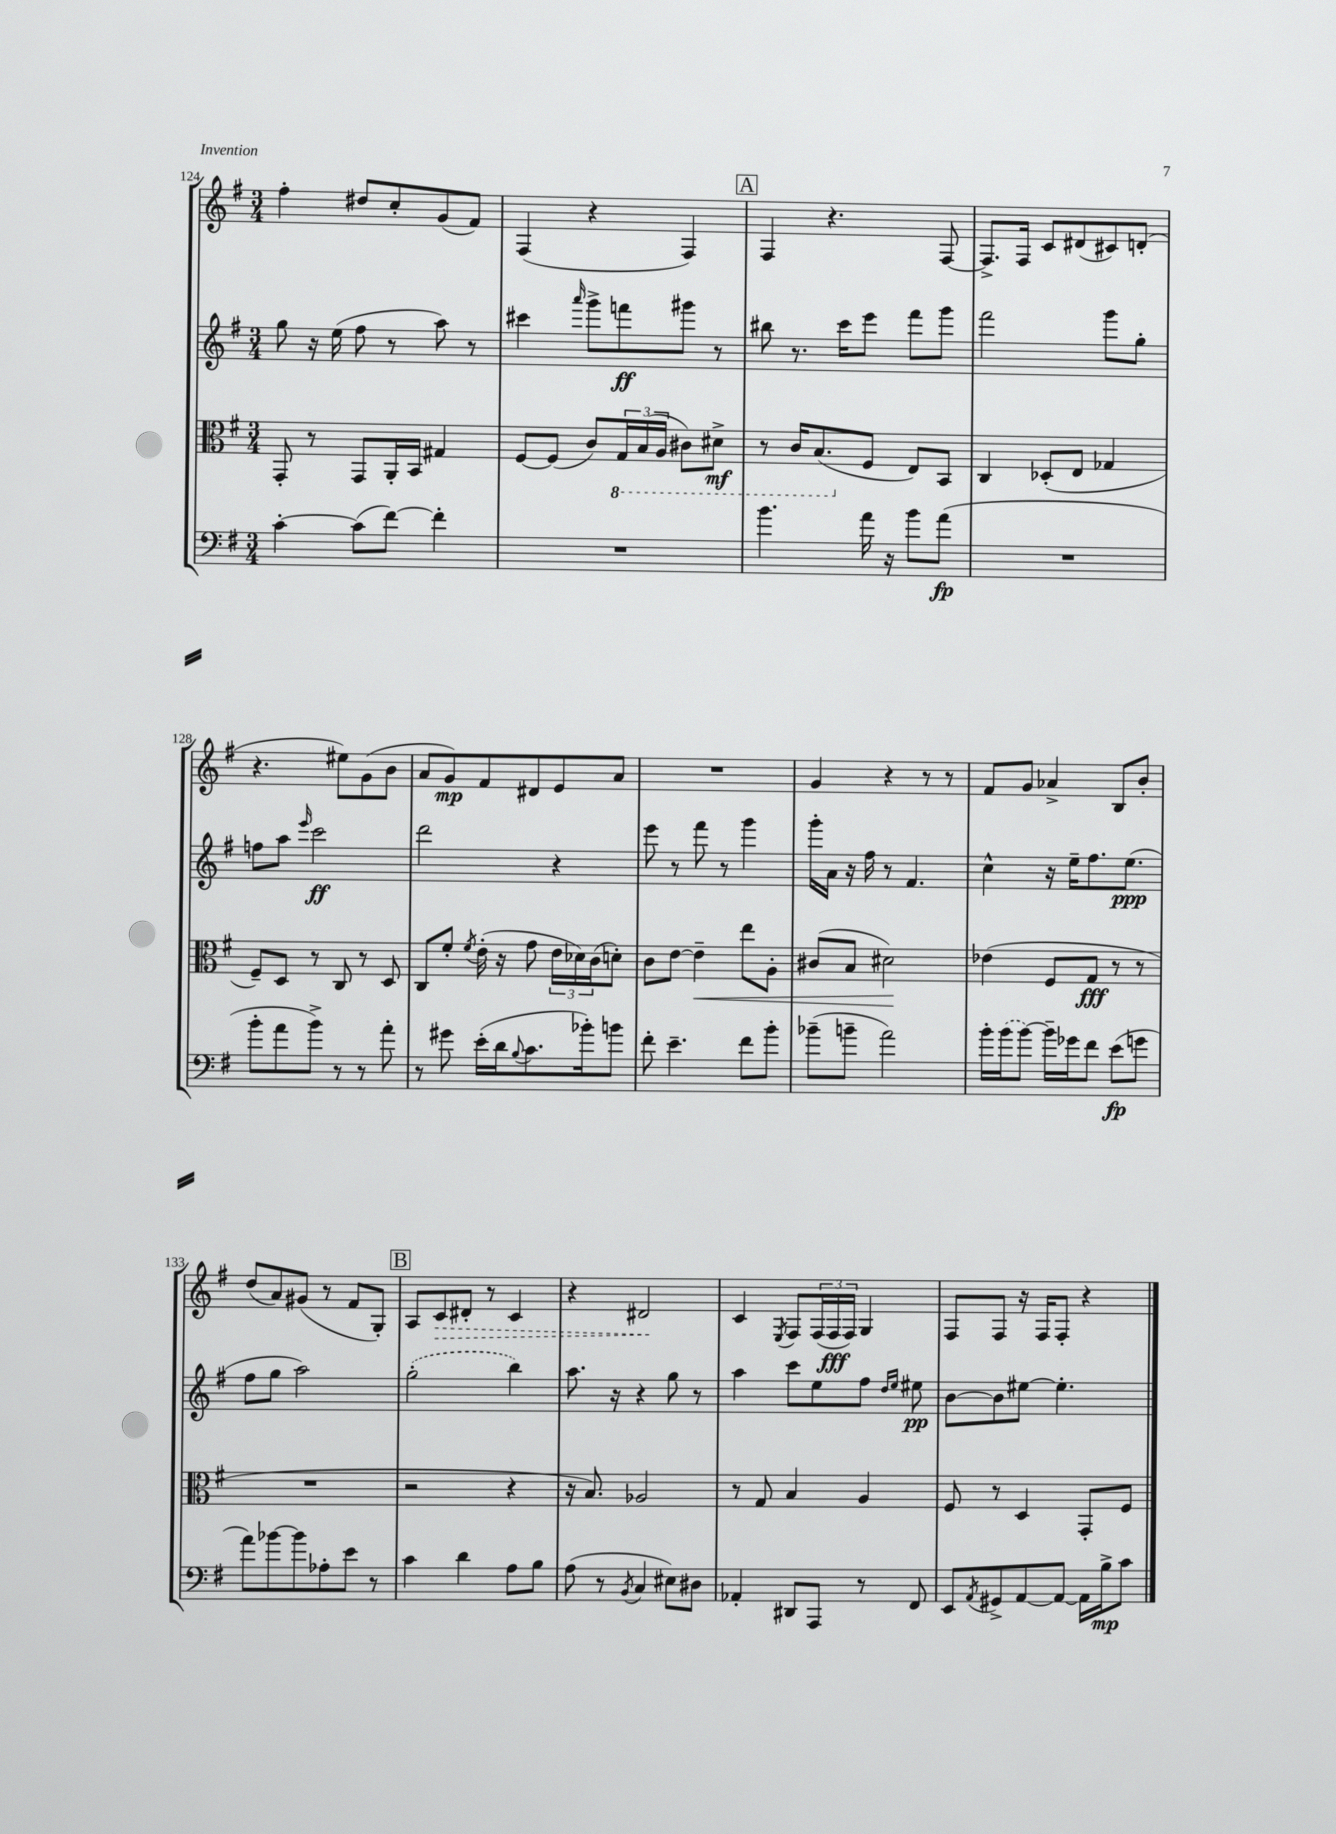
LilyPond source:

<<
\new StaffGroup <<
\new Staff = "s0" {
    \clef treble \key g \major \numericTimeSignature \time 3/4
    fis''4-. dis''8 c''8-. g'8( fis'8) |
    fis4( r4 fis4) |
    \mark \markup { \box "A" } fis4 r4. fis8~ |
    fis8.-> fis16 c'8 dis'8( cis'8) d'8-.( |
    r4. eis''8) g'8( b'8 |
    a'8 g'8\mp) fis'8 dis'8 e'8 a'8 |
    R2. |
    g'4 r4 r8 r8 |
    fis'8 g'8 aes'4-> b8 b'8-. |
    d''8( a'8) gis'8( r8 fis'8 g8-.) |
    \mark \markup { \box "B" } a8 \once \override Hairpin.style = #'dashed-line c'8\> dis'8-. r8 c'4 |
    r4 dis'2\! |
    c'4 \acciaccatura { e8 } fis8 \tuplet 3/2 { fis16( fis16\fff fis16) } g4 |
    fis8 fis8 r16 fis16 fis8-. r4 \bar "|." |
}
\new Staff = "s1" {
    \clef treble \key g \major \numericTimeSignature \time 3/4
    g''8 r16 e''16( fis''8 r8 a''8) r8 |
    cis'''4 \grace { a'''16 } g'''8-> f'''8\ff gis'''8 r8 |
    \mark \markup { \box "A" } bis''8 r8. c'''16 e'''8 fis'''8 g'''8 |
    fis'''2 g'''8 g''8-. |
    f''8 a''8 \grace { e'''16 } c'''2\ff |
    d'''2 r4 |
    e'''8 r8 fis'''8 r8 g'''4 |
    g'''16-. a'16 r16 fis''16 r8 fis'4. |
    c''4-^ r16 e''16-- fis''8. e''8.\ppp( |
    fis''8 g''8 a''2) |
    \mark \markup { \box "B" } \once \slurDashed g''2-.( b''4) |
    a''8. r16 r4 g''8 r8 |
    a''4 c'''8 e''8 fis''8 \grace { d''16 e''16 } eis''8\pp |
    b'8~ b'8 eis''8~ eis''4.-. \bar "|." |
}
\new Staff = "s2" {
    \clef alto \key g \major \numericTimeSignature \time 3/4
    g,8-. r8 g,8 a,16-. b,16 gis4 |
    fis8~ fis8( c'8) \tuplet 3/2 { \ottava #-1 g,16 b,16( a,16 } cis8) dis8->\mf |
    \mark \markup { \box "A" } r8 c16 b,8.( \ottava #0 fis8 e8) b,8 |
    c4 des8-.( e8 ges4 |
    fis8--) d8 r8 c8 r8 d8 |
    c8 fis'8-. \acciaccatura { fis'8 } e'16-.( r16 g'8 \tuplet 3/2 { e'16 des'16) c'16( } d'8-.) |
    c'8 e'8~ e'4--\< e''8 a8-. |
    cis'8( b8 dis'2\!) |
    ees'4( fis8 g8\fff r8 r8 |
    R2. |
    \mark \markup { \box "B" } r2 r4 |
    r16 b8.) aes2 |
    r8 g8 b4 a4 |
    fis8 r8 d4 g,8-. fis8 \bar "|." |
}
\new Staff = "s3" {
    \clef bass \key g \major \numericTimeSignature \time 3/4
    c'4~-. c'8( fis'8~) fis'4-. |
    R2. |
    \mark \markup { \box "A" } b'4. a'16 r16 b'8 a'8\fp( |
    R2. |
    b'8-. a'8 b'8->) r8 r8 a'8-. |
    r8 gis'8 e'16-.( d'16 \appoggiatura { b8 } c'8. bes'16-.) b'8 |
    fis'8-. e'4.-- fis'8 b'8-. |
    bes'8--( b'8-- a'2) |
    b'16-. \once \slurDashed b'16( b'8~) b'16-- ges'16 fis'8 e'8\fp( g'8 |
    a'8) bes'8~ bes'8 aes8-. e'8 r8 |
    \mark \markup { \box "B" } c'4 d'4 a8 b8 |
    a8( r8 \acciaccatura { b,8 } c4 eis8) dis8 |
    aes,4-. dis,8 a,,8 r8 fis,8 |
    e,8 \acciaccatura { a,8 } gis,8-> a,8~ a,8~ a,16 b16->\mp c'8 \bar "|." |
}
>>
>>
\layout { \context { \Score currentBarNumber = #124 } }
